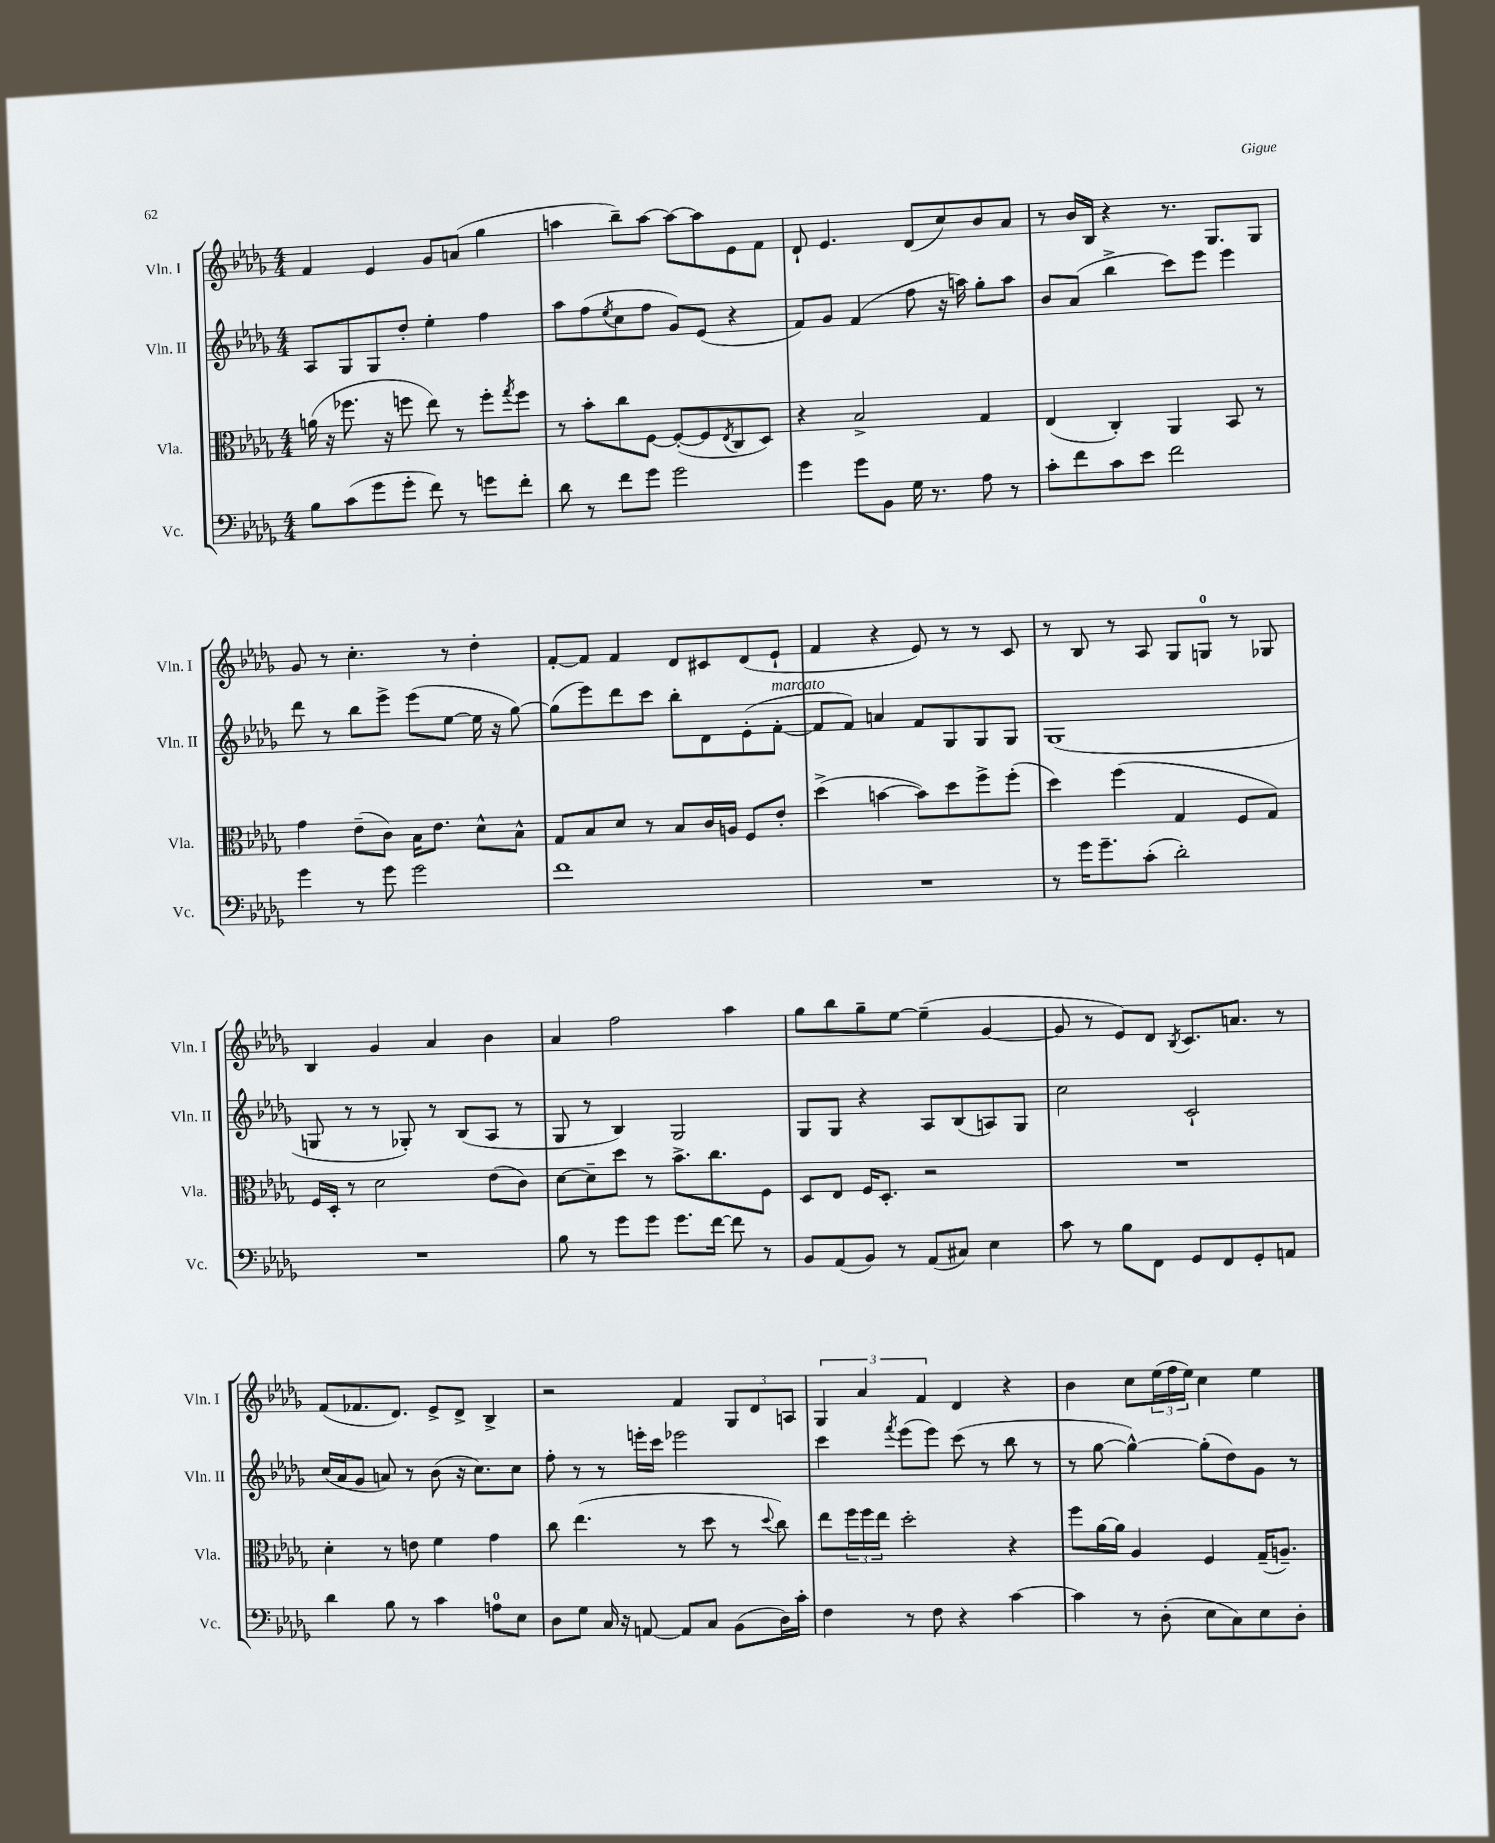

**kern	**kern	**kern	**kern
*part4	*part3	*part2	*part1
*staff4	*staff3	*staff2	*staff1
*I"Vc.	*I"Vla.	*I"Vln. II	*I"Vln. I
*I'Vc.	*I'Vla.	*I'Vln. II	*I'Vln. I
*clefF4	*clefC3	*clefG2	*clefG2
*k[b-e-a-d-g-]	*k[b-e-a-d-g-]	*k[b-e-a-d-g-]	*k[b-e-a-d-g-]
*M4/4	*M4/4	*M4/4	*M4/4
=19	=19	=19	=19
8B-\L	(16an\	8A-/L	4f/
.	16r	.	.
(8c\	8.ff-X\	8G-/	.
8g-\	.	8G-/	4e-/
.	16r	.	.
8g-'\J	8ffn\	8dd-'/J	.
8f\)	8ee-\)	4ee-'\	8g-/L
8r	8r	.	(8an/J
8gn\L	8ff'\L	4ff\	4gg-\
.	8qgg-/	.	.
8f'\J	8ff\J	.	.
=20	=20	=20	=20
8d-\	8r	8aa-\L	4aan\
8r	8b-'\L	(8ff\	.
.	.	8qee-/	.
8f\L	8cc\	8cc\	8bb-~\L)
8g-\J	[8F\J	8ff\J	[8aa\J
2g-\	(8F'/L_	8g-/L)	8aa\L_
.	8F/]	(8e-/J	8aa\]
.	8qE-/	.	.
.	8C/	4r	8e-\
.	8D-/J)	.	8f\J
=21	=21	=21	=21
4g-\	4r	8f/L)	8d-`/
.	.	8g-/J	4.e-/
8g-\L	2B-^/	(4f/	.
8BB-\J	.	.	.
16G-\	.	8ff\	(8d-/L
8.r	.	.	.
.	.	16r	8cc/)
.	.	16aan\)	.
8A-\	4G-/	8gg-'\L	8b-/
8r	.	8aa\J	8a-/J
=22	=22	=22	=22
8c'\L	(4E-/	8b-/L	8r
8f\	.	(8a-/J	16b-/LL
.	.	.	16B-/JJ
8c\	4C'/)	4bb-^\	4r
8e-\J	.	.	.
2f\	4AA-/	8ccc\L)	8.r
.	.	8eee-\J	.
.	.	.	8.G-/L
.	8BB-/	4eee-\	.
.	8r	.	8G-/J
!!LO:LB:g=z
=23	=23	=23	=23
4g-\	4g-\	8ddd-\	8g-/
.	.	8r	8r
8r	(8e-~\L	8bb-\L	4.cc'\
8g-\	8c\J)	8eee-^\J	.
2g-\	16B-\KL	(8eee-\L	.
.	8.e-\J	.	.
.	.	[8ee-\J	8r
.	8d-^^\L	16ee-\]	4dd-'\
.	.	16r	.
.	8B-^^\J	[8gg-\)	.
=24	=24	=24	=24
1f	8G-/L	(8gg-\L]	[8f'/L
.	8B-/	8eee-\)	8f/J]
.	8d-/J	8ddd-\	4f/
.	8r	8ccc\J	.
.	8B-/L	8bb-'\L	8d-/L
.	16c/L	8d-\	8c#X/
.	16An/JJ	.	.
.	8F/L	(8e-'\	(8d-/
!	!	!LO:TX:a:i:t=marcato	!
.	8e-'/J	[8f'\J	8e-`/J
=25	=25	=25	=25
1r	(4dd-^\	8f/L]	4f/
.	.	8f/J)	.
.	[4bn\	4an/	4r
.	8b\L])	8f/L	8e-/)
.	8dd-\	8G-/	8r
.	8ff^\	8G-/	8r
.	(8ff'\J	8G-/J	8c/
=26	=26	=26	=26
8r	4dd-\)	(1G-	8r
16g-\KL	.	.	8B-/
8.g-~\	.	.	.
.	(4ff\	.	8r
(8c'\J	.	.	8A-/
2d-'\)	4G-/	.	8G-/L
.	.	.	8Gn/J
.	8F/L	.	8r
.	8G-/J)	.	8G-X/
!!LO:LB:g=z
=27	=27	=27	=27
1r	16F/LL	8Gn/	4B-/
.	16D-'/JJ	.	.
.	8r	8r	.
.	2d-\	8r	4g-/
.	.	8G-X'/)	.
.	.	8r	4a-/
.	.	(8B-/L	.
.	(8e-\L	8A-/J	4b-\
.	8c\J)	8r	.
=28	=28	=28	=28
8B-\	[8d-\L	8G-/	4a-/
8r	8d-~\]	8r	.
8g-\L	8dd-\J	4B-/)	2ff\
8g-\J	8r	.	.
8.g-\L	8.b-^\L	2G-/	.
[16f\Jk	8.cc\	.	.
8f\]	.	.	4aa-\
8r	8F\J	.	.
=29	=29	=29	=29
8BB-/L	8D-/L	8G-/L	8gg-\L
(8AA-/	8E-/J	8G-/J	8bb-\
8BB-/J)	16F/KL	4r	8gg-~\
.	8.D-'/J	.	.
8r	.	.	[8ee-\J
(8AA-/L	2r	8A-/L	(4ee-~\]
8C#X/J)	.	(8B-/	.
4E-\	.	8An/)	[4g-/
.	.	8G-/J	.
=30	=30	=30	=30
8c\	1r	2cc\	8g-/]
8r	.	.	8r
8B-\L	.	.	8e-/L)
8FF\J	.	.	8d-/J
.	.	.	8qB-/
8GG-/L	.	2c`/	8.c/L
8FF/	.	.	.
.	.	.	8.an/J
8GG-'/	.	.	.
8AAn/J	.	.	8r
!!LO:LB:g=z
=31	=31	=31	=31
4d-\	4d-'\	(16cc/LL	(8f/L
.	.	16a-/J	.
.	.	8g-/J	8.f-X/
8B-\	8r	8an/)	.
.	.	.	8.d-/J)
8r	8en\	8r	.
4c\	4f\	(8b-\	8e-^/L
.	.	16r	8d-^/J
.	.	8.cc\L)	.
8An\L	4g-\	.	4B-^/
8E-\J	.	8cc\J	.
=32	=32	=32	=32
8D-\L	8cc\	8ff'\	2r
8G-\J	(4.ee-\	8r	.
16C/	.	8r	.
16r	.	.	.
[8AAn/	.	16eeen'\LL	.
.	.	16ccc\JJ	.
8AA/L]	8r	2eee-X\	4f/
8C/J	8dd-\	.	.
(8BB-\L	8r	.	12G-/L
.	.	.	12d-/
.	8qqdd-/	.	.
16D-\L)	8cc\)	.	.
.	.	.	12An/J
16c'\JJ	.	.	.
=33	=33	=33	=33
4F\	8ee-\L	4ccc\	6G-/
.	24ff\L	.	.
.	24ff\	.	6a-/
.	24ee-\JJ	.	.
.	.	8qfff/	.
8r	2dd-'\	(8eee-\L	.
.	.	.	6f/
8F\	.	8eee-\J)	.
4r	.	(8ccc\	4d-/
.	.	8r	.
[4c\	4r	8bb-\	4r
.	.	8r	.
=34	=34	=34	=34
4c\]	8ff\L	8r	4b-\
.	[16a-\L	[8gg-\	.
.	16a-\JJ]	.	.
8r	4A-/	4gg-^^\_)	8cc\L
(8D-'\	.	.	(24ee-\L
.	.	.	24ff\
.	.	.	24ee-\JJ)
8E-\L	4F/	(8gg-'\L]	4cc\
8C\)	.	8dd-\)	.
8E-\	(16G-~/KL	8g-\J	4ee-\
.	8.An~/J)	.	.
8D-'\J	.	8r	.
==	==	==	==
*-	*-	*-	*-
